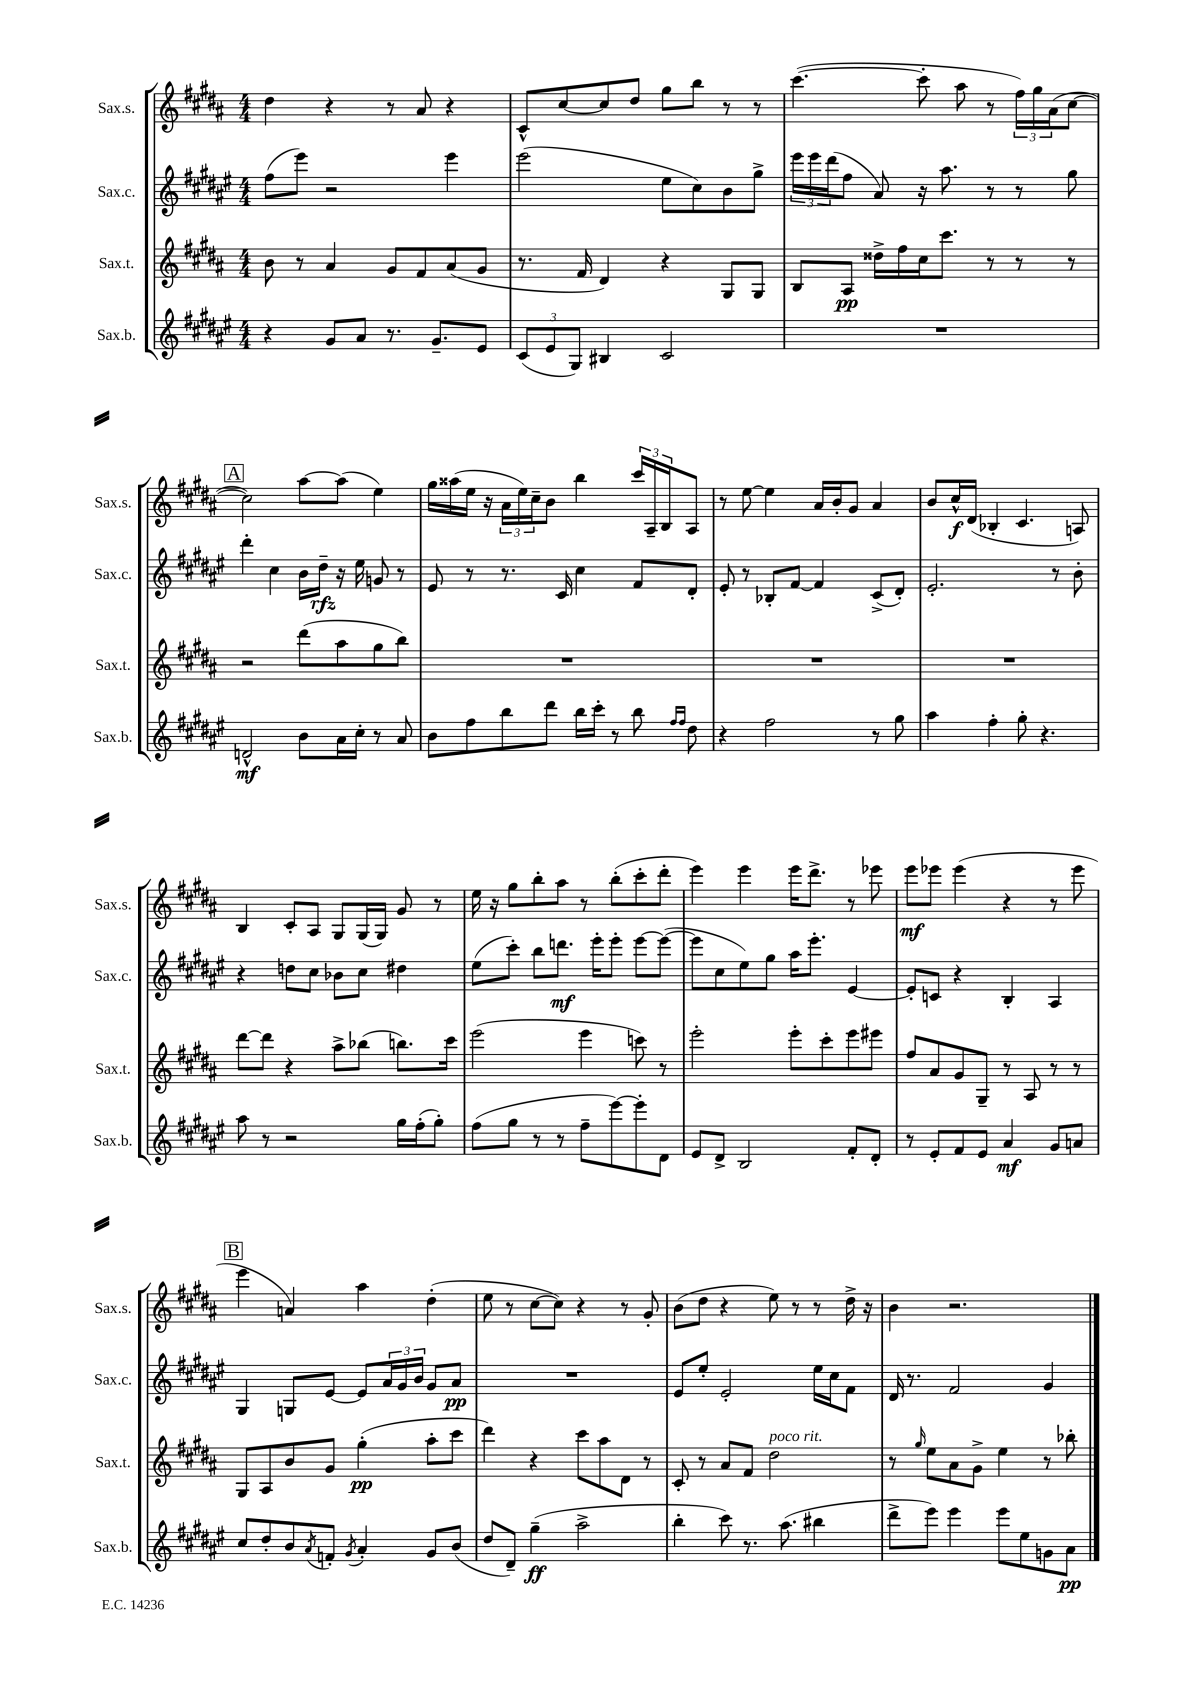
<<
\new StaffGroup <<
\new Staff = "s0" \with { instrumentName = "Sax.s." shortInstrumentName = "Sax.s." } {
    \clef treble \key b \major \numericTimeSignature \time 4/4
    dis''4 r4 r8 ais'8 r4 |
    cis'8-^ cis''8~ cis''8 dis''8 gis''8 b''8 r8 r8 |
    cis'''4.~( cis'''8-. ais''8 r8 \tuplet 3/2 { fis''16) gis''16 ais'16( } cis''8~ |
    \mark \markup { \box "A" } cis''2) ais''8~ ais''8( e''4) |
    gis''16 aisis''16( e''16 r16 \tuplet 3/2 { ais'16 e''16) cis''16-- } b'8 b''4 \tuplet 3/2 { cis'''16 ais16-- b16 } ais8 |
    r8 e''8~ e''4 ais'16 b'16-. gis'8 ais'4 |
    b'8 cis''16-^\f dis'16( bes4-. cis'4. a8) |
    b4 cis'8-. ais8 gis8 gis16( gis16) gis'8 r8 |
    e''16 r16 gis''8 b''8-. ais''8 r8 b''8-.( cis'''8-. dis'''8-. |
    e'''4) e'''4 e'''16 dis'''8.-> r8 ees'''8 |
    e'''8\mf ees'''8 ees'''4( r4 r8 ees'''8 |
    \mark \markup { \box "B" } e'''4 a'4) ais''4 dis''4-.( |
    e''8 r8 cis''8~ cis''8) r4 r8 gis'8-. |
    b'8( dis''8 r4 e''8) r8 r8 dis''16-> r16 |
    b'4 r2. \bar "|." |
}
\new Staff = "s1" \with { instrumentName = "Sax.c." shortInstrumentName = "Sax.c." } {
    \clef treble \key fis \major \numericTimeSignature \time 4/4
    fis''8( eis'''8) r2 eis'''4 |
    eis'''2( eis''8 cis''8) b'8 gis''8-> |
    \tuplet 3/2 { eis'''16 eis'''16 dis'''16( } fis''8 ais'8) r16 ais''8. r8 r8 gis''8 |
    \mark \markup { \box "A" } dis'''4-. cis''4 b'16 dis''16--\rfz r16 eis''16 g'8 r8 |
    eis'8 r8 r8. cis'16 cis''4 fis'8 dis'8-. |
    eis'8-. r8 bes8-. fis'8~ fis'4 cis'8->( dis'8-.) |
    eis'2.-. r8 b'8-. |
    r4 d''8 cis''8 bes'8 cis''8 dis''4 |
    eis''8( cis'''8-.) b''8 d'''8.\mf eis'''16-. eis'''8-. eis'''8~ eis'''8~( |
    eis'''8 cis''8 eis''8) gis''8 ais''16 eis'''8.-. eis'4~ |
    eis'8-. c'8 r4 b4-. ais4 |
    \mark \markup { \box "B" } gis4 g8 eis'8~ eis'8 \tuplet 3/2 { ais'16 gis'16 b'16 } gis'8 ais'8\pp |
    R1 |
    eis'8 eis''8-. eis'2-. eis''16 cis''16 fis'8 |
    dis'16 r8. fis'2 gis'4 \bar "|." |
}
\new Staff = "s2" \with { instrumentName = "Sax.t." shortInstrumentName = "Sax.t." } {
    \clef treble \key b \major \numericTimeSignature \time 4/4
    b'8 r8 ais'4 gis'8 fis'8 ais'8( gis'8 |
    r8. fis'16 dis'4) r4 gis8 gis8 |
    b8 ais8\pp disis''16-> fis''16 cis''16 cis'''8. r8 r8 r8 |
    \mark \markup { \box "A" } r2 dis'''8( ais''8 gis''8 b''8) |
    R1 |
    R1 |
    R1 |
    dis'''8~ dis'''8 r4 ais''8-> bes''8( b''8.) cis'''16 |
    e'''2( e'''4 c'''8) r8 |
    e'''2-. e'''8-. cis'''8-. e'''8 eis'''8 |
    fis''8 ais'8 gis'8 gis8-- r8 ais8 r8 r8 |
    \mark \markup { \box "B" } gis8 ais8 b'8 gis'8 gis''4-.\pp( ais''8-. cis'''8 |
    dis'''4) r4 cis'''8 ais''8 dis'8 r8 |
    cis'8-. r8 ais'8 fis'8 dis''2^\markup { \italic "poco rit." } |
    r8 \grace { gis''16 } e''8 ais'8 gis'8-> e''4 r8 bes''8-. \bar "|." |
}
\new Staff = "s3" \with { instrumentName = "Sax.b." shortInstrumentName = "Sax.b." } {
    \clef treble \key fis \major \numericTimeSignature \time 4/4
    r4 gis'8 ais'8 r8. gis'8.-- eis'8 |
    \tuplet 3/2 { cis'8( eis'8 gis8) } bis4 cis'2 |
    R1 |
    \mark \markup { \box "A" } d'2-^\mf b'8 ais'16 cis''16-. r8 ais'8 |
    b'8 fis''8 b''8 dis'''8 b''16 cis'''16-. r8 b''8 \grace { fis''16 fis''16 } dis''8 |
    r4 fis''2 r8 gis''8 |
    ais''4 fis''4-. gis''8-. r4. |
    ais''8 r8 r2 gis''16 fis''16-.( gis''8-.) |
    fis''8( gis''8 r8 r8 fis''8-- eis'''8~) eis'''8-. dis'8 |
    eis'8 dis'8-> b2 fis'8-. dis'8-. |
    r8 eis'8-. fis'8 eis'8 ais'4\mf gis'8 a'8 |
    \mark \markup { \box "B" } cis''8 dis''8-. b'8 \acciaccatura { ais'8 } f'8-. \acciaccatura { gis'8 } ais'4-. gis'8 b'8( |
    dis''8 dis'8--) gis''4--\ff( ais''2-> |
    b''4-. cis'''8) r8. ais''8.( bis''4 |
    dis'''8-> eis'''8) eis'''4 eis'''8 eis''8 g'8 ais'8\pp \bar "|." |
}
>>
>>
\layout { \context { \Score \remove "Bar_number_engraver" } }
